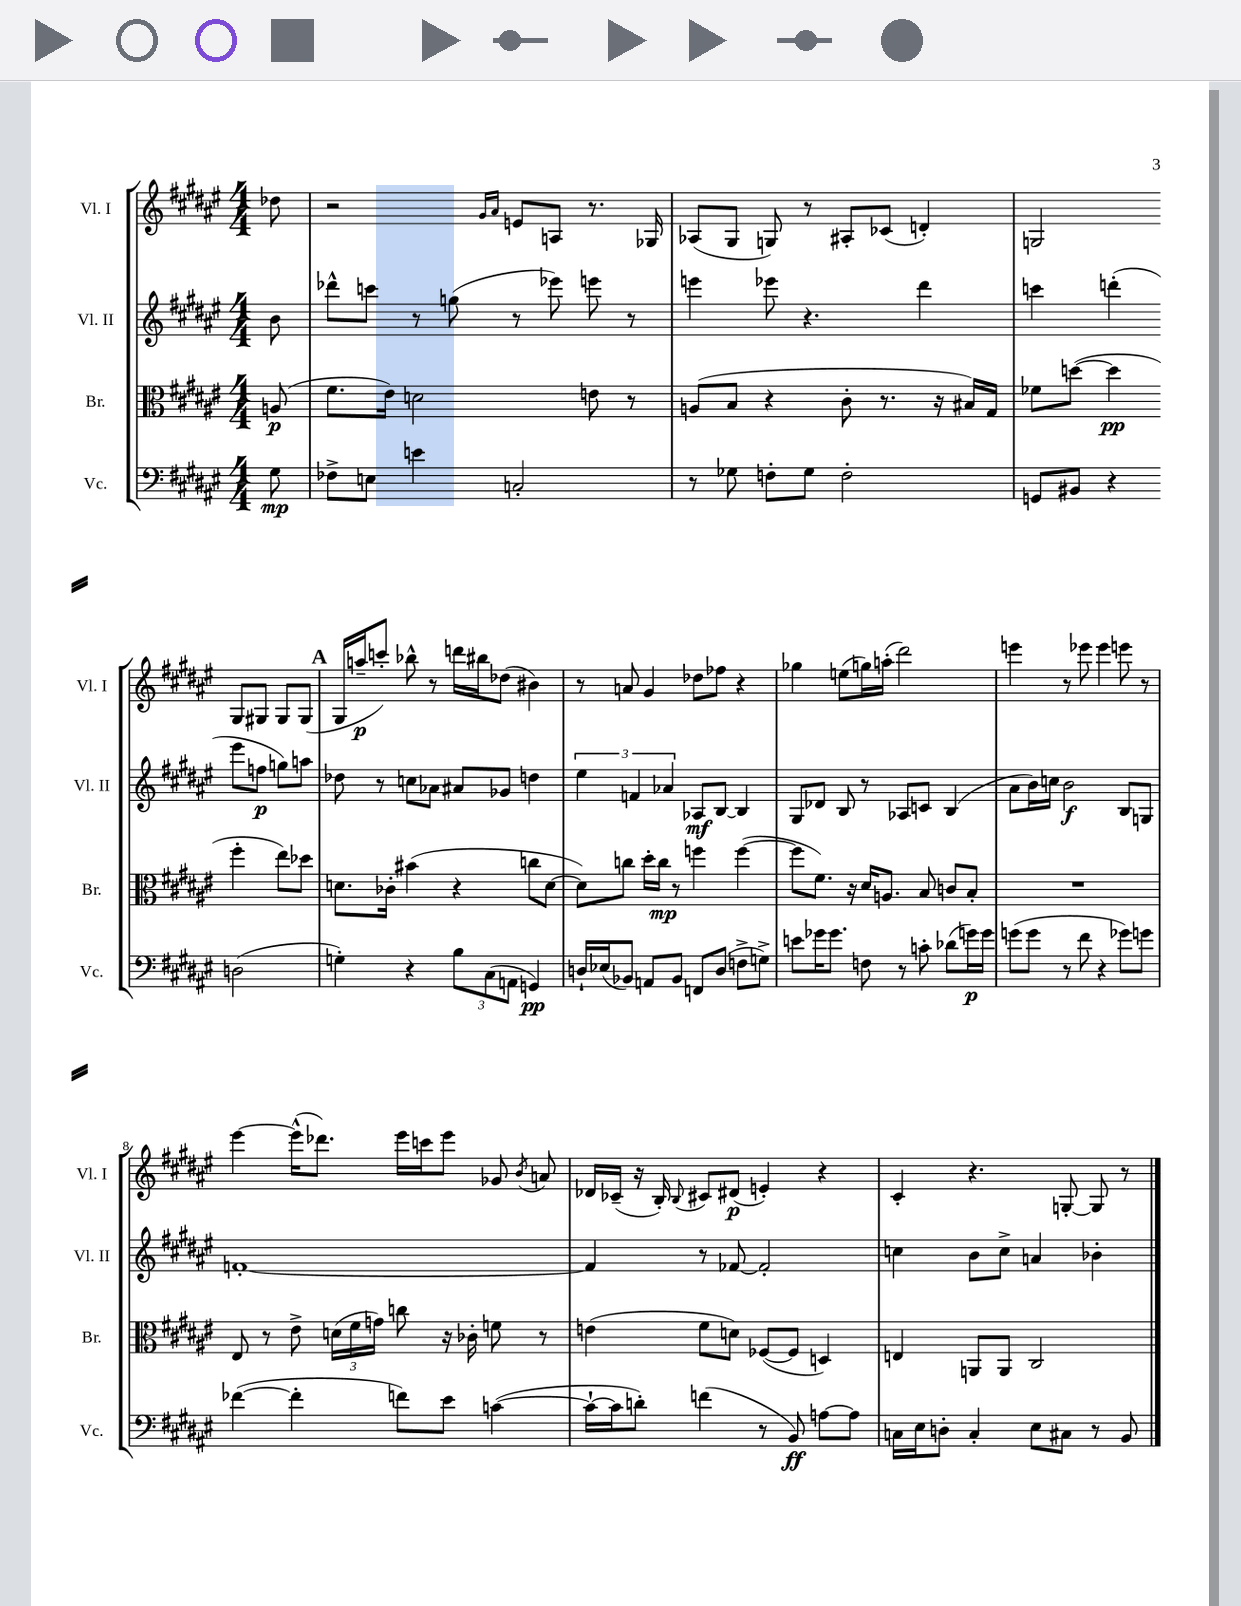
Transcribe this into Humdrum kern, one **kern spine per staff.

**kern	**dynam	**kern	**dynam	**kern	**dynam	**kern	**dynam
*part4	*part4	*part3	*part3	*part2	*part2	*part1	*part1
*staff4	*staff4	*staff3	*staff3	*staff2	*staff2	*staff1	*staff1
*I"Vc.	*	*I"Br.	*	*I"Vl. II	*	*I"Vl. I	*
*I'Vc.	*	*I'Br.	*	*I'Vl. II	*	*I'Vl. I	*
*clefF4	*	*clefC3	*	*clefG2	*	*clefG2	*
*k[f#c#g#d#a#e#]	*	*k[f#c#g#d#a#e#]	*	*k[f#c#g#d#a#e#]	*	*k[f#c#g#d#a#e#]	*
*M4/4	*	*M4/4	*	*M4/4	*	*M4/4	*
=	=	=	=	=	=	=	=
8G#\	mp	(8An/	p	8b\	.	8dd-X\	.
=1	=1	=1	=1	=1	=1	=1	=1
8F-X^\L	.	8.f#\L	.	8ddd-X^^\L	.	2r	.
8En\J	.	.	.	8cccn\J	.	.	.
.	.	16e#\Jk)	.	.	.	.	.
4en\	.	2dn\	.	8r	.	.	.
.	.	.	.	(8ggn\	.	.	.
.	.	.	.	.	.	16qqg#/LL	.
.	.	.	.	.	.	16qqa#/JJ	.
2Cn'/	.	.	.	8r	.	8en/L	.
.	.	.	.	8eee-X\)	.	8An/J	.
.	.	8en\	.	8eeen\	.	8.r	.
.	.	8r	.	8r	.	.	.
.	.	.	.	.	.	16G-X/	.
=2	=2	=2	=2	=2	=2	=2	=2
8r	.	(8An/L	.	4eeen\	.	(8A-X/L	.
8G-X\	.	8B/J	.	.	.	8G#/J	.
8Fn'\L	.	4r	.	8eee-X\	.	8Gn/)	.
8G-\J	.	.	.	4.r	.	8r	.
2F'\	.	8c#'\	.	.	.	8A#X'/L	.
.	.	8.r	.	.	.	(8c-X/J	.
.	.	.	.	4ddd#\	.	4dn'/)	.
.	.	16r	.	.	.	.	.
.	.	16B#X/LL)	.	.	.	.	.
.	.	16G#/JJ	.	.	.	.	.
=3	=3	=3	=3	=3	=3	=3	=3
8GGn/L	.	8f-X\L	.	4cccn\	.	2Gn/	.
8BB#X/J	.	([8ddn\J	.	.	.	.	.
4r	.	4dd\]	pp	(4dddn'\	.	.	.
(2Dn\	.	4ff#'\	.	8eee#\L	.	8G/L	.
.	.	.	.	8ffn\J	p	8G#X/J	.
.	.	8ee#\L)	.	8ggn\L)	.	8G#/L	.
.	.	8dd-X\J	.	8aan\J	.	(8G#/J	.
!!LO:LB:g=z
!!LO:REH:place=s1:t=A
=4	=4	=4	=4	=4	=4	=4	=4
4Gn'\)	.	8.dn\L	.	8dd-X\	.	16G#/LL	.
.	.	.	.	.	.	16aan~/J	p
.	.	.	.	8r	.	8cccn'/J)	.
.	.	16c-X'\Jk	.	.	.	.	.
4r	.	(4b#X\	.	8ccn\L	.	8bb-X^^\	.
.	.	.	.	8a-X\J	.	8r	.
12B\L	.	4r	.	8a#X/L	.	16dddn\LL	.
.	.	.	.	.	.	16bb#X\J	.
(12C#\	.	.	.	.	.	.	.
.	.	.	.	8g-X/J	.	(8dd-X\J	.
12AAn\J	.	.	.	.	.	.	.
4GGn/)	pp	8ccn\L	.	4ddn\	.	4b#X\)	.
.	.	[8d\J	.	.	.	.	.
=5	=5	=5	=5	=5	=5	=5	=5
16Dn`/LL	.	8d\L])	.	6ee#\	.	8r	.
(16E-X/J	.	.	.	.	.	.	.
8BB-X/J)	.	8ccn\J	.	.	.	8an/	.
.	.	.	.	6fn/	.	.	.
8AAn/L	.	16dd#'\LL	.	.	.	4g#/	.
.	.	16cc\JJ	mp	.	.	.	.
.	.	.	.	6a-X/	.	.	.
8BB-/J	.	8r	.	.	.	.	.
8FFn/L	.	4ffn\	.	8A-X/L	mf	8dd-X\L	.
(8D/J	.	.	.	[8B/J	.	8ff-X\J	.
8Fn^\L	.	([4ff\	.	4B/]	.	4r	.
8Gn^\J)	.	.	.	.	.	.	.
=6	=6	=6	=6	=6	=6	=6	=6
8en\L	.	8ff\L]	.	8G#/L	.	4gg-X\	.
16g-X\K	.	8.f#\J)	.	8d-X/J	.	.	.
8.g-\J	.	.	.	.	.	.	.
.	.	.	.	8B/	.	(8een\L	.
.	.	16r	.	.	.	.	.
8Fn\	.	16d#/KL	.	8r	.	16ggn\L)	.
.	.	8.An/J	.	.	.	(16aan'\JJ	.
8r	.	.	.	8A-X/L	.	2ddd#\)	.
8cn'\	.	8B/	.	8cn/J	.	.	.
(8d-X\L	.	8cn/L	.	(4B/	.	.	.
16gn\L)	p	8B'/J	.	.	.	.	.
16g\JJ	.	.	.	.	.	.	.
=7	=7	=7	=7	=7	=7	=7	=7
(8gn\L	.	1r	.	8a#\L	.	4eeen\	.
8g\J	.	.	.	16b\L)	.	.	.
.	.	.	.	16ccn\JJ	.	.	.
8r	.	.	.	2b\	f	8r	.
8f#\	.	.	.	.	.	8eee-X\	.
4r	.	.	.	.	.	4eee-\	.
8g-X\L)	.	.	.	8B/L	.	8eeen\	.
8gn\J	.	.	.	8Gn/J	.	8r	.
!!LO:LB:g=z
=8	=8	=8	=8	=8	=8	=8	=8
([4f-X\	.	8E#/	.	[1fn'	.	[4eee#\	.
.	.	8r	.	.	.	.	.
4f-'\]	.	8e#^\	.	.	.	(16eee#^^\KL]	.
.	.	.	.	.	.	8.ddd-X\J)	.
.	.	(24dn\LL	.	.	.	.	.
.	.	24f#\	.	.	.	.	.
.	.	24gn\JJ)	.	.	.	.	.
8fn\L)	.	8ccn\	.	.	.	16eee#\LL	.
.	.	.	.	.	.	16cccn\J	.
8e#\J	.	16r	.	.	.	8eee#\J	.
.	.	16c-X'\	.	.	.	.	.
([4cn\	.	8fn\	.	.	.	8g-X/	.
.	.	.	.	.	.	8qb/	.
.	.	8r	.	.	.	8an/	.
=9	=9	=9	=9	=9	=9	=9	=9
16c`\LL_	.	(4en\	.	4f/]	.	16d-X/LL	.
16c\J]	.	.	.	.	.	(16c-X~/JJ	.
8dn'\J)	.	.	.	.	.	16r	.
.	.	.	.	.	.	16B'/)	.
.	.	.	.	.	.	8qqB/	.
(4fn\	.	8f#\L	.	8r	.	8c#X/L	.
.	.	8dn\J)	.	[8f-X/	.	(8d#X/J	p
8r	.	([8F-X/L	.	2f-'/]	.	4en'/)	.
8BB/)	ff	8F-/J]	.	.	.	.	.
[8An\L	.	4Dn/)	.	.	.	4r	.
8A\J]	.	.	.	.	.	.	.
=10	=10	=10	=10	=10	=10	=10	=10
16Cn\LL	.	4En/	.	4ccn\	.	4c#'/	.
16E#\J	.	.	.	.	.	.	.
8Dn'\J	.	.	.	.	.	.	.
4C'/	.	8AAn/L	.	8b\L	.	4.r	.
.	.	8AA/J	.	8cc^\J	.	.	.
8E#\L	.	2C#/	.	4an/	.	.	.
8C#X\J	.	.	.	.	.	[8Gn'/	.
8r	.	.	.	4b-X'\	.	8G/]	.
8BB/	.	.	.	.	.	8r	.
==	==	==	==	==	==	==	==
*-	*-	*-	*-	*-	*-	*-	*-
